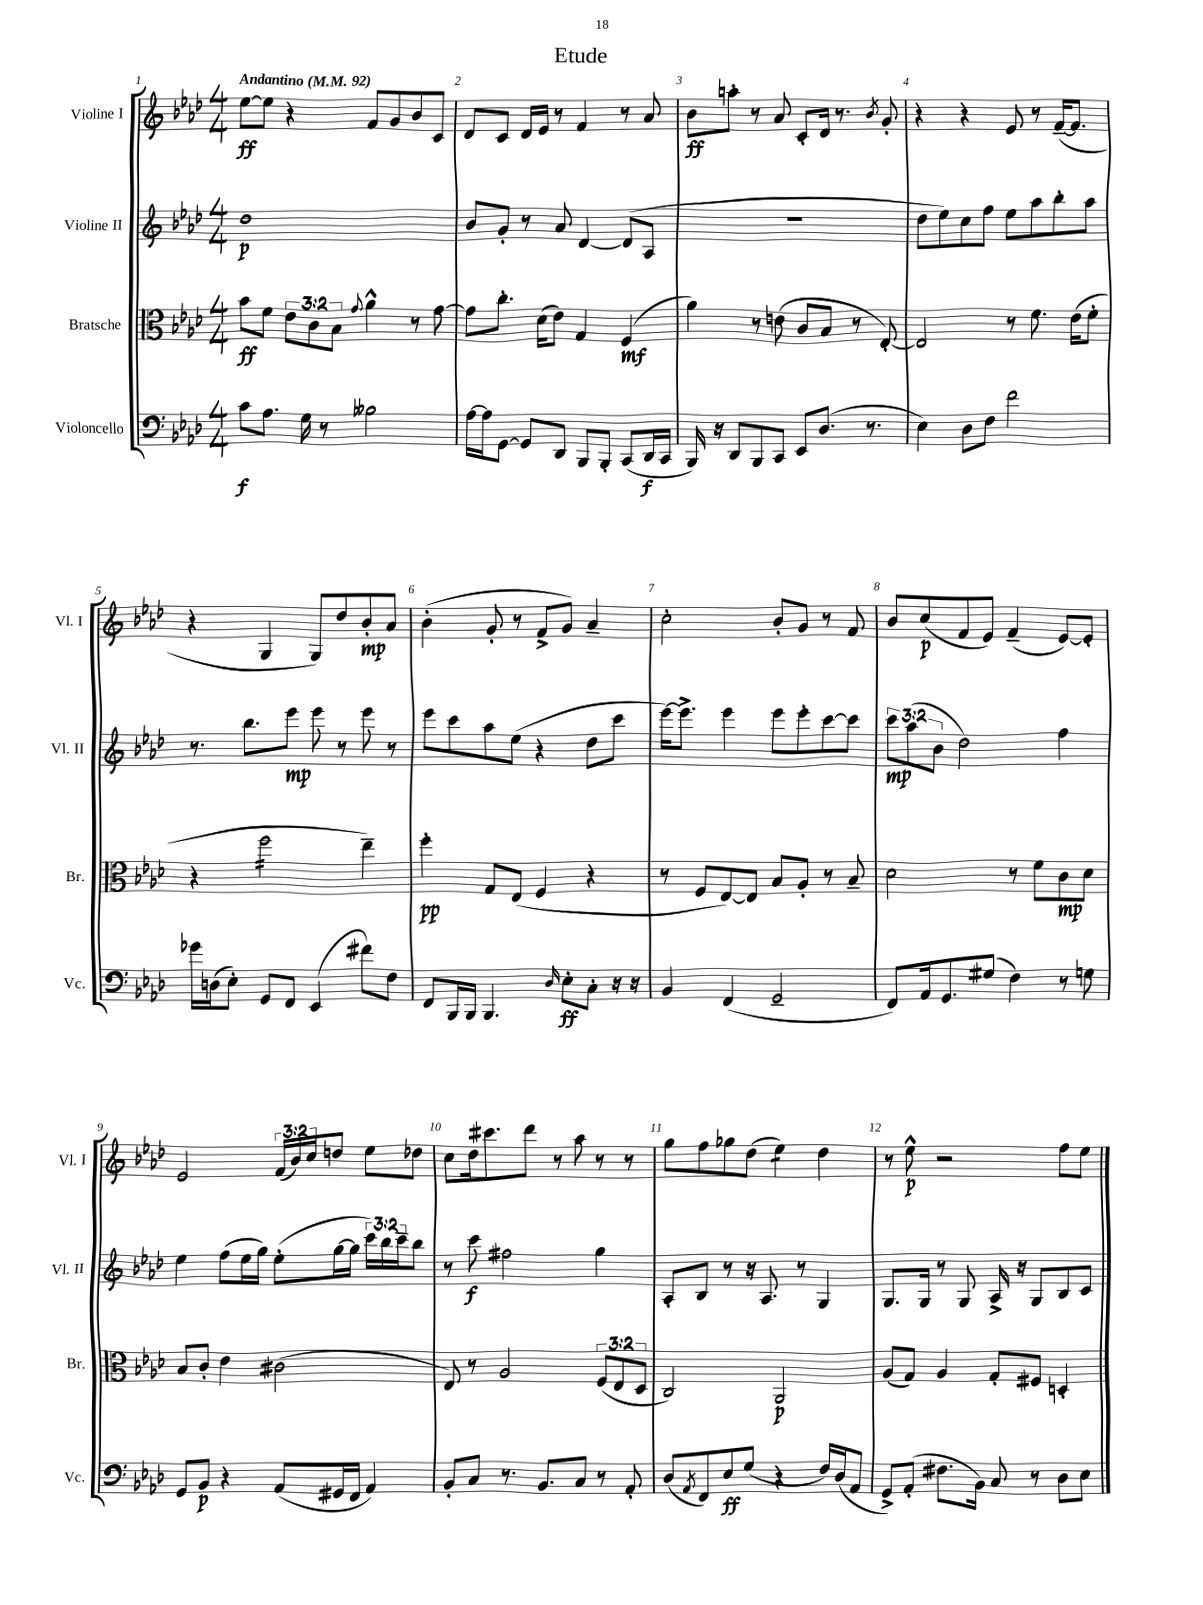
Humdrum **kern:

**kern	**kern	**kern	**kern
*staff4	*staff3	*staff2	*staff1
*clefF4	*clefC3	*clefG2	*clefG2
*k[b-e-a-d-]	*k[b-e-a-d-]	*k[b-e-a-d-]	*k[b-e-a-d-]
*M4/4	*M4/4	*M4/4	*M4/4
*MM92	*MM92	*MM92	*MM92
8c	8b-	1dd-	[8ee-
8.A-	8f	.	8ee-]
.	12e-	.	4r
16G	.	.	.
.	12c	.	.
8r	.	.	.
.	12B-	.	.
.	8qqg	.	.
2B--	4a-^^	.	8f
.	.	.	8g
.	8r	.	8b-
.	[8g	.	8c
=	=	=	=
[16A-	8g]	8b-	8d-
16A-]	.	.	.
[8GG	8.cc'	8g'	8c
8GG]	.	8r	16d-
.	(16d-	.	16e-
8DD-	8e-)	8a-	8r
8BBB-	4G	[4d-	4f
8BBB-'	.	.	.
(8CC	(4F	(8d-]	8r
16DD-	.	8A-	8a-
16CC	.	.	.
=	=	=	=
16BBB-)	4a-)	1r	8b-
16r	.	.	.
8DD-	.	.	8aa'
8BBB-	8r	.	8r
8CC	(8e	.	8a-
8EE-	8c	.	8c'
(8.D-	8B-	.	16d-
.	.	.	8.r
.	8r	.	.
8.r	.	.	.
.	.	.	8qb-
.	[8E-')	.	8g'
=	=	=	=
4E-)	2E-]	8dd-	4r
.	.	8ee-)	.
8D-	.	8cc	4r
8F	.	8ff	.
2f	8r	8ee-	8e-
.	8.f	8aa-	8r
.	.	8bb-'	([16f~
.	(16e-	.	8.f]
.	8f'	8aa-	.
=	=	=	=
16g-	4r	8.r	4r
(16D	.	.	.
8E-')	.	.	.
.	.	8.bb-	.
8GG	2ff	.	4G
8FF	.	8eee-	.
(4EE-	.	8eee-	8G)
.	.	8r	8dd-
8f#)	4ee-~)	8eee-	8b-'
8F	.	8r	8a-
=	=	=	=
8FF	4ff'	8eee-	(4b-'
16BBB-	.	8ccc	.
16BBB-	.	.	.
4.BBB-	8G	8aa-	8g'
.	(8E-	(8ee-	8r
.	4F	4r	8f^
16qqD-	.	.	.
8E-'	.	.	8g)
8C'	4r	8dd-	4a-~
16r	.	8ccc	.
16r	.	.	.
=	=	=	=
4BB-	8r	[16eee-)	2cc'
.	.	8.eee-^]	.
.	8F	.	.
(4FF	[8E-)	4eee-	.
.	8E-]	.	.
2GG~	8B-	8eee-	8b-'
.	8A-'	8eee-'	8g
.	8r	[8ccc	8r
.	8B-~	8ccc]	8f
=	=	=	=
8FF)	2d-	12ccc	8b-
.	.	(12aa-	.
16AA-	.	.	(8cc
.	.	12b-	.
8.GG	.	.	.
.	.	2dd-)	8f
(8G#	.	.	8e-)
4F)	8r	.	(4f~
.	8f	.	.
8r	8c	4ff	[8e-)
8G	8d-	.	8e-']
=	=	=	=
8GG	8B-	4ee-	2e-
8BB-	8c'	.	.
4r	4e-	(8ff	.
.	.	16ee-	.
.	.	16gg)	.
(8AA-	(2c#	(8ee-'	(24f
.	.	.	24b-)
.	.	.	24cc
16GG#	.	[16gg	8dd
16FF	.	16gg]	.
4AA-)	.	24ccc)	8ee-
.	.	24bb-	.
.	.	24ccc~	.
.	.	8bb-	8dd-
=	=	=	=
8BB-'	8E-)	8r	8cc
8C	8r	8ccc	16dd-
.	.	.	8.ccc#
8.r	2A-	2ff#	.
.	.	.	8ddd-
8.BB-	.	.	.
.	.	.	8r
8C	.	.	8aa-
8r	(12F	4gg	8r
.	12E-	.	.
8AA-'	.	.	8r
.	12D-	.	.
=	=	=	=
(8D-	2C)	8A-'	8gg
8qAA-	.	.	.
8FF)	.	8B-	8ff
8E-	.	8r	8gg-
(8G	.	16r	(8dd-
.	.	8.A-	.
4r	2AA-	.	4ee-)
.	.	8r	.
16F)	.	4G	4dd-
(16D-	.	.	.
8AA-	.	.	.
=	=	=	=
8GG^)	(8A-	8.G	8r
(8AA-'	8G)	.	8ee-^^
.	.	16G	.
8.F#	4A-	8r	2r
.	.	8G	.
16BB-)	.	.	.
8C	8G'	16A-^	.
.	.	16r	.
8r	8F#	8G	.
8D-	4D'	8B-	8ff
8E-	.	8c	8ee-
==	==	==	==
*-	*-	*-	*-
